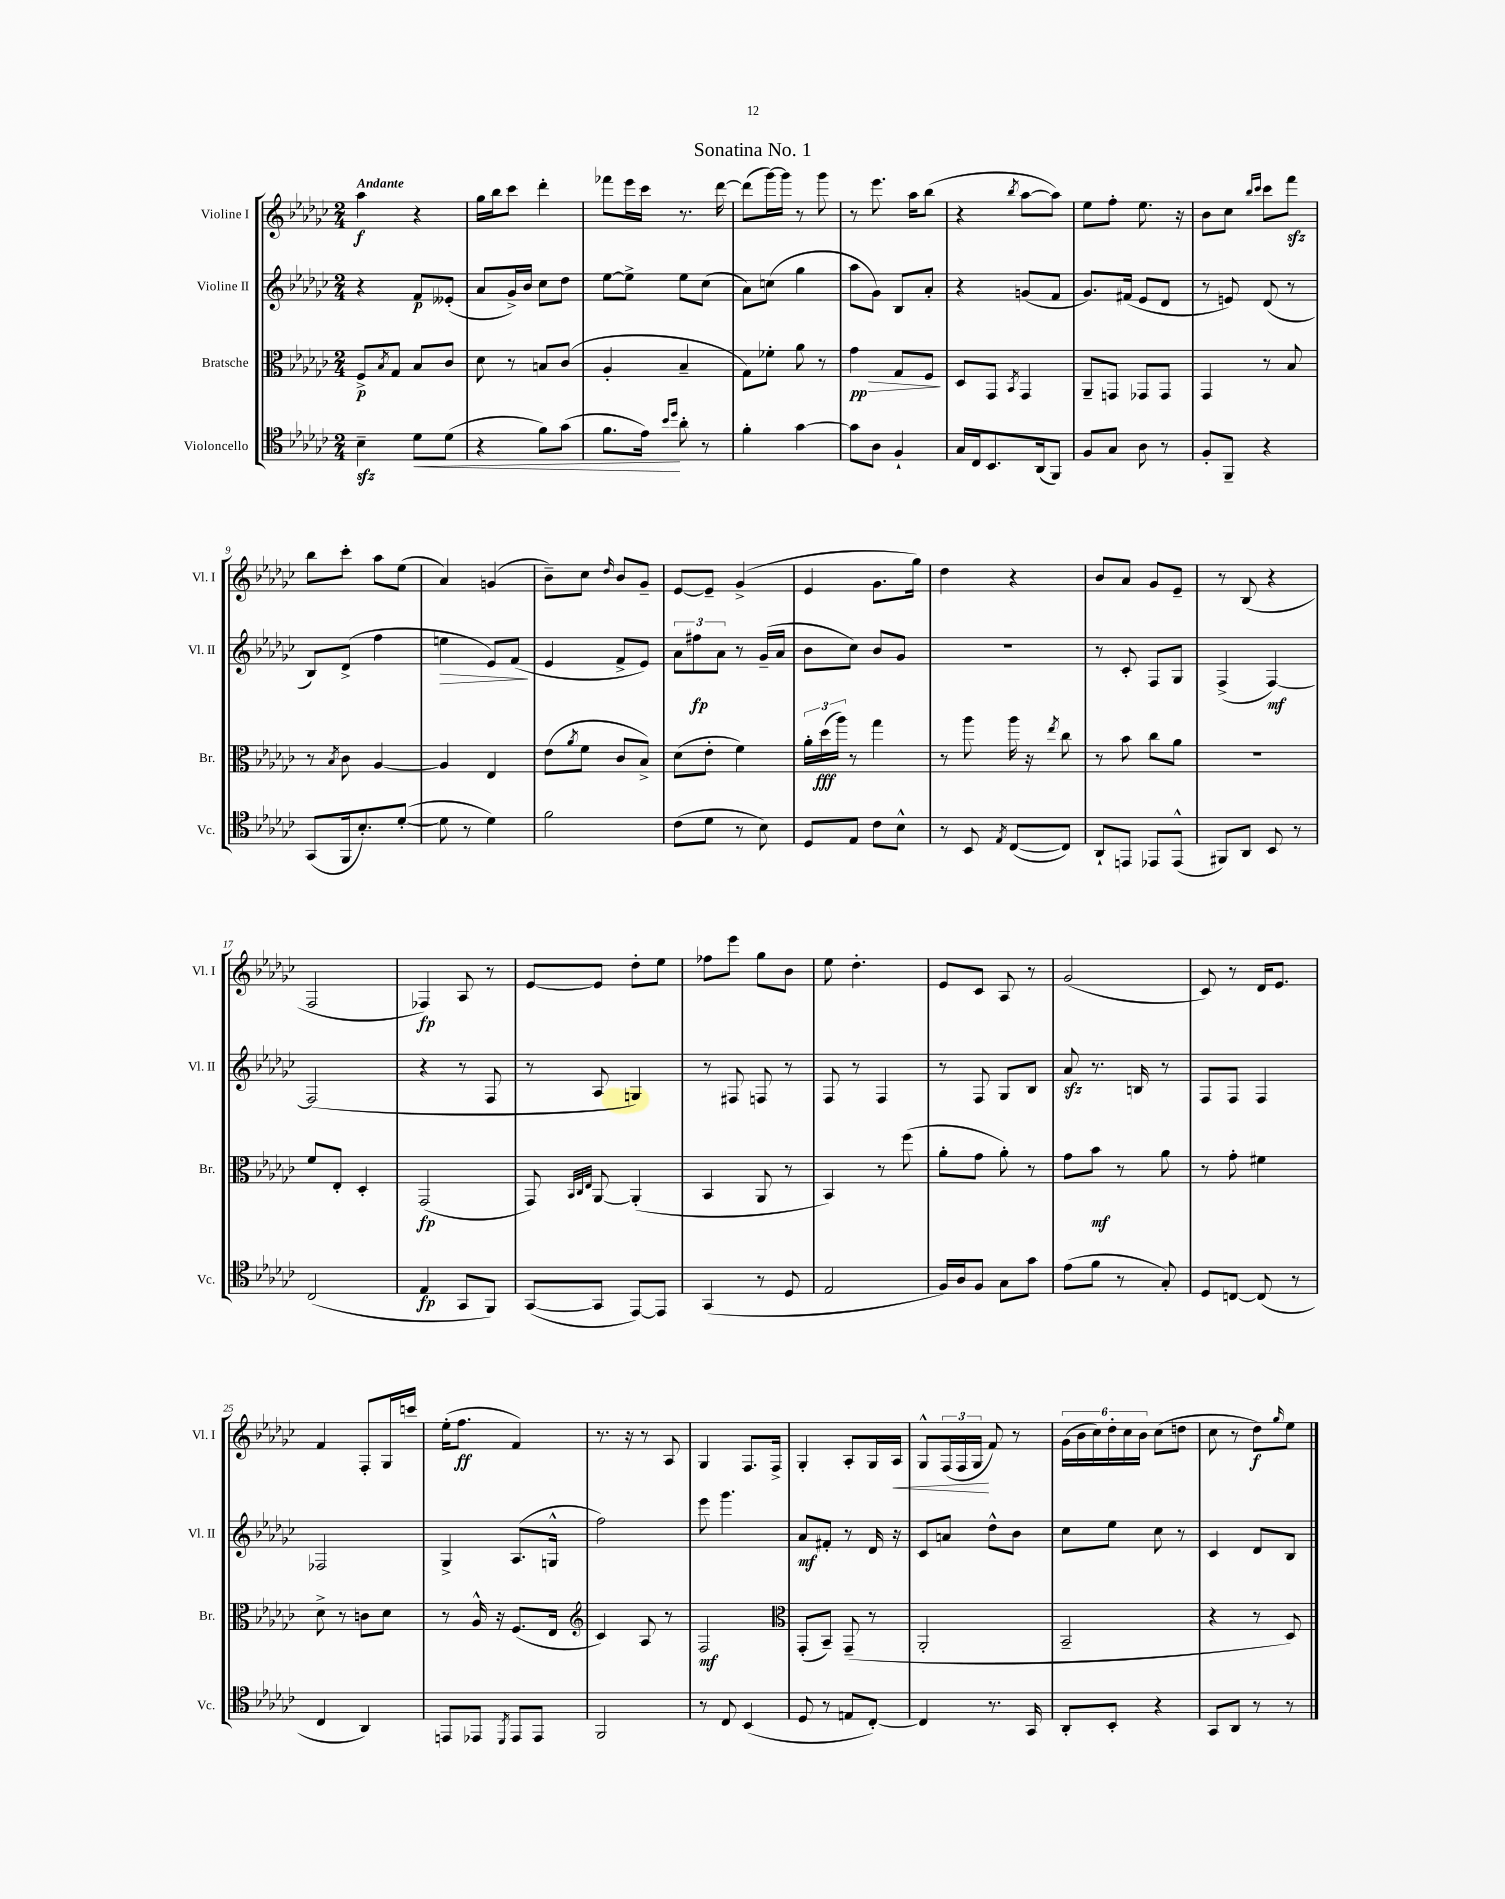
\header { title = "Sonatina No. 1" }
<<
\new StaffGroup <<
\new Staff = "s0" \with { instrumentName = "Violine I" shortInstrumentName = "Vl. I" } {
    \clef treble \key ges \major \numericTimeSignature \time 2/4 \tempo "Andante"
    aes''4\f r4 |
    ges''16 bes''16 ces'''8 des'''4-. |
    fes'''8 ees'''16 ces'''16 r8. des'''16~ |
    des'''8( ges'''16~) ges'''16 r8 ges'''8 |
    r8 ees'''8. aes''16 bes''8( |
    r4 \acciaccatura { bes''8 } aes''8~ aes''8) |
    ees''8 f''8-. ees''8. r16 |
    bes'8 ces''8 \grace { bes''16 ces'''16 } ces'''8 f'''8\sfz |
    bes''8 ces'''8-. aes''8 ees''8( |
    aes'4) g'4( |
    bes'8--) ces''8 \grace { des''16 } bes'8 ges'8-- |
    ees'8~ ees'8-- ges'4->( |
    ees'4 ges'8. ges''16) |
    des''4 r4 |
    bes'8 aes'8 ges'8 ees'8-- |
    r8 bes8( r4 |
    f2 |
    fes4\fp) aes8 r8 |
    ees'8~ ees'8 des''8-. ees''8 |
    fes''8 ees'''8 ges''8 bes'8 |
    ees''8 des''4.-. |
    ees'8 ces'8 aes8 r8 |
    ges'2( |
    ces'8) r8 des'16 ees'8. |
    f'4 f8-. ges16 c'''16 |
    ees''16-.( f''8.\ff f'4) |
    r8. r16 r8 aes8 |
    ges4 f8. f16-> |
    ges4-. aes8-. ges16 aes16\< |
    ges8-^ \tuplet 3/2 { f16( f16 ges16\! } f'8) r8 |
    \tuplet 6/4 { ges'16( bes'16 ces''16) des''16-. ces''16 bes'16 } ces''8( d''8 |
    ces''8 r8 des''8\f) \grace { ges''16 } ees''8 \bar "|." |
}
\new Staff = "s1" \with { instrumentName = "Violine II" shortInstrumentName = "Vl. II" } {
    \clef treble \key ges \major \numericTimeSignature \time 2/4
    r4 f'8\p eeses'8-.( |
    aes'8 ges'16->) bes'16 ces''8 des''8 |
    ees''8~ ees''8-> ees''8 ces''8( |
    aes'8) c''8( ges''4 |
    aes''8 ges'8) bes8 aes'8-. |
    r4 g'8( f'8 |
    ges'8.) fis'16( ees'8 des'8 |
    r8 e'8) des'8( r8 |
    bes8) des'8->( f''4 |
    e''4\> ees'8) f'8\!( |
    ees'4 f'8-> ees'8) |
    \tuplet 3/2 { aes'8 fis''8\fp aes'8 } r8 ges'16--( aes'16 |
    bes'8 ces''8) bes'8 ges'8 |
    r2 |
    r8 ces'8-. f8 ges8 |
    f4->( f4~\mf) |
    f2( |
    r4 r8 f8 |
    r8 aes8 g4) |
    r8 fis8 f8 r8 |
    f8 r8 f4 |
    r8 f8 ges8 bes8 |
    aes'8\sfz r8. b16 r8 |
    f8 f8 f4 |
    fes2 |
    ges4-> aes8.( g16-^ |
    f''2) |
    ees'''8 ges'''4. |
    aes'8\mf fis'8-. r8 des'16 r16 |
    ces'8 a'8 des''8-^ bes'8 |
    ces''8 ees''8 ces''8 r8 |
    ces'4 des'8 bes8 \bar "|." |
}
\new Staff = "s2" \with { instrumentName = "Bratsche" shortInstrumentName = "Br." } {
    \clef alto \key ges \major \numericTimeSignature \time 2/4
    f8->\p \acciaccatura { bes8 } ges8 bes8 ces'8 |
    des'8 r8 b8 ces'8( |
    aes4-. bes4-- |
    ges8) fes'8-. aes'8 r8 |
    ges'4\pp\> ges8 f8\! |
    des8 ges,8 \acciaccatura { bes,8 } ges,4 |
    aes,8-- g,8 ges,8 ges,8 |
    ges,4 r8 bes8 |
    r8 \acciaccatura { bes8 } ces'8 aes4~ |
    aes4 ees4 |
    ees'8( \acciaccatura { aes'8 } f'8 ces'8 bes8->) |
    des'8( ees'8-. f'4) |
    \tuplet 3/2 { aes'16-. des''16\fff( aes''16) } r8 ges''4 |
    r8 aes''8 aes''16 r16 \acciaccatura { ees''8 } ces''8 |
    r8 bes'8 ces''8 aes'8 |
    R2 |
    f'8 ees8-. des4-. |
    ges,2\fp( |
    ges,8) \grace { bes,32 ces32 ees32 } aes,8~ aes,4-.( |
    bes,4 aes,8 r8 |
    bes,4) r8 f''8( |
    aes'8-. ges'8 aes'8-.) r8 |
    ges'8 bes'8\mf r8 aes'8 |
    r8 ges'8-. fis'4 |
    des'8-> r8 c'8 des'8 |
    r8 aes16-^ r16 f8.( ees16 |
    \clef treble ces'4) aes8 r8 |
    f2\mf |
    \clef alto ges,8-.( bes,8--) ges,8--( r8 |
    aes,2-. |
    bes,2-- |
    r4 r8 des8) \bar "|." |
}
\new Staff = "s3" \with { instrumentName = "Violoncello" shortInstrumentName = "Vc." } {
    \clef tenor \key ges \major \numericTimeSignature \time 2/4
    bes4--\sfz des'8\< des'8( |
    r4 f'8) ges'8( |
    f'8. ees'16\!) \grace { bes'16 des''16 } aes'8-. r8 |
    f'4-. ges'4~ |
    ges'8 aes8 f4-! |
    ges16 ces16 bes,8. aes,16( f,8) |
    f8 ges8 aes8 r8 |
    f8-. f,8-- r4 |
    ges,8( f,16 bes8.-.) des'8~-.( |
    des'8 r8 des'4) |
    f'2 |
    ces'8( des'8 r8 bes8) |
    des8 ees8 ces'8 bes8-^ |
    r8 bes,8 \acciaccatura { ees8 } ces8~( ces8) |
    aes,8-! e,8 ees,8 ees,8-^( |
    fis,8) aes,8 bes,8 r8 |
    ces2( |
    ees4\fp ges,8 f,8) |
    ges,8~( ges,8 ees,8~) ees,8 |
    ges,4( r8 des8 |
    ees2 |
    f16) aes16 f8 ges8 ges'8 |
    ees'8( f'8 r8 ges8-.) |
    des8 c8~ c8( r8 |
    ces4 aes,4) |
    e,8 ees,8 \acciaccatura { des,8 } ees,8 ees,8 |
    f,2 |
    r8 ces8 bes,4( |
    des8 r8 e8 ces8~-.) |
    ces4 r8. ges,16 |
    aes,8-. bes,8-. r4 |
    ges,8 aes,8 r8 r8 \bar "|." |
}
>>
>>
